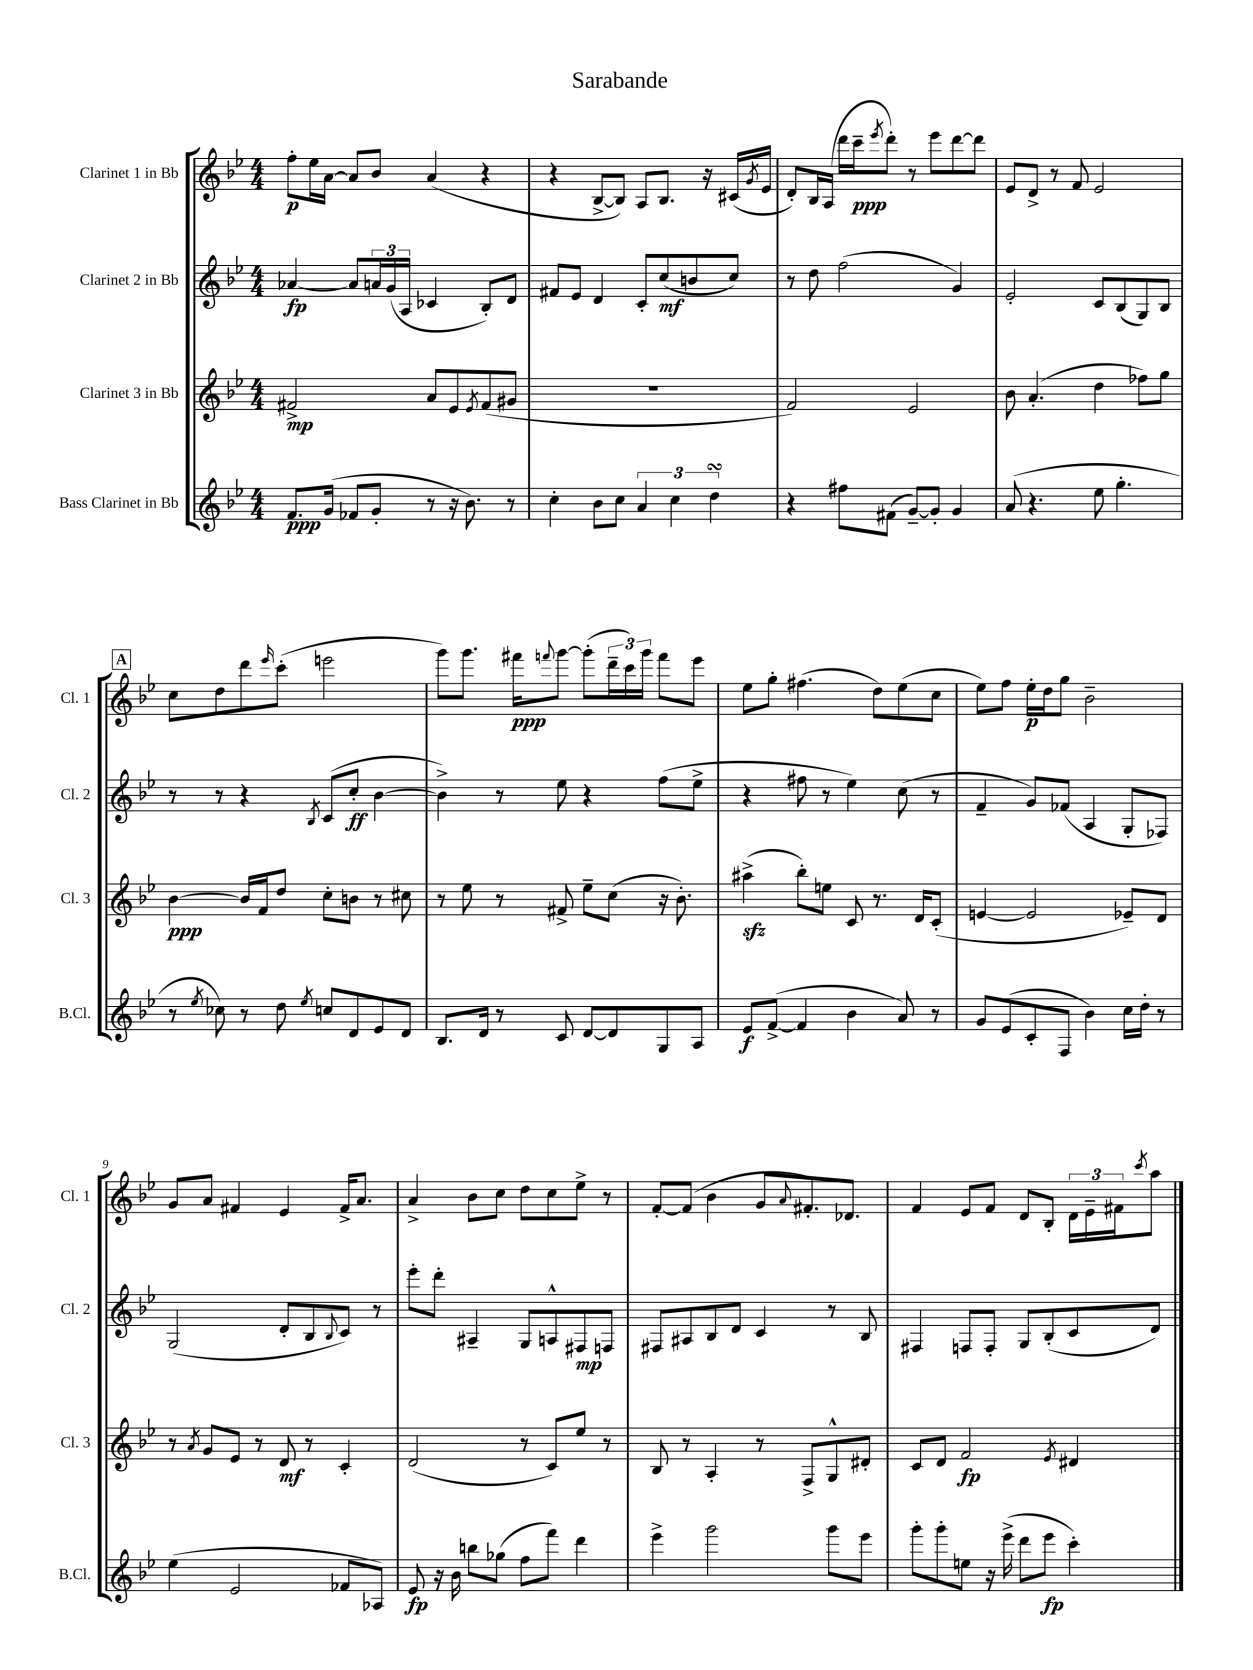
\header { title = "Sarabande" }
<<
\new StaffGroup <<
\new Staff = "s0" \with { instrumentName = "Clarinet 1 in Bb" shortInstrumentName = "Cl. 1" } {
    \clef treble \key bes \major \numericTimeSignature \time 4/4
    f''8-.\p ees''16 a'16~ a'8 bes'8 a'4( r4 |
    r4 bes8~-> bes8) a8 bes8. r16 cis'16( \acciaccatura { g'8 } ees'16 |
    d'8-.) bes16 a16( d'''16 c'''16--\ppp \acciaccatura { ees'''8 } d'''8-.) r8 ees'''8 d'''8~ d'''8 |
    ees'8 d'8-> r8 f'8 ees'2 |
    \mark \markup { \box "A" } c''8 d''8 d'''8 \grace { ees'''16 } c'''8-.( e'''2 |
    g'''8) g'''8. fis'''16\ppp \appoggiatura { f'''8 } g'''8~ g'''8-.( \tuplet 3/2 { d'''16-- c'''16) g'''16 } f'''8 ees'''8 |
    ees''8 g''8-. fis''4.( d''8) ees''8( c''8 |
    ees''8) f''8 ees''16-.\p d''16 g''8 bes'2-- |
    g'8 a'8 fis'4 ees'4 fis'16-> a'8. |
    a'4-> bes'8 c''8 d''8 c''8 ees''8-> r8 |
    f'8~-. f'8( bes'4 g'8 \appoggiatura { a'8 } fis'8.-.) des'8. |
    f'4 ees'8 f'8 d'8 bes8-. \tuplet 3/2 { d'16 ees'16-- fis'16 } \acciaccatura { c'''8 } a''8 \bar "|." |
}
\new Staff = "s1" \with { instrumentName = "Clarinet 2 in Bb" shortInstrumentName = "Cl. 2" } {
    \clef treble \key bes \major \numericTimeSignature \time 4/4
    aes'4~\fp aes'8 \tuplet 3/2 { a'16 g'16( a16 } ces'4 bes8-.) d'8 |
    fis'8 ees'8 d'4 c'8-. c''8\mf( b'8 c''8) |
    r8 d''8 f''2( g'4) |
    ees'2-. c'8 bes8( g8) bes8 |
    \mark \markup { \box "A" } r8 r8 r4 \acciaccatura { bes8 } c'8( c''8-.\ff bes'4~ |
    bes'4->) r8 ees''8 r4 f''8( ees''8-> |
    r4 fis''8 r8 ees''4) c''8( r8 |
    f'4-- g'8) fes'8( a4 g8-. fes8) |
    g2( d'8-. bes8 \appoggiatura { bes8 } c'8) r8 |
    ees'''8-. d'''8-. ais4-- g8 a8-^ fis8\mp f8 |
    fis8 ais8 bes8 d'8 c'4 r8 bes8 |
    fis4 f8 f8-. g8 bes8-.( c'8 d'8) \bar "|." |
}
\new Staff = "s2" \with { instrumentName = "Clarinet 3 in Bb" shortInstrumentName = "Cl. 3" } {
    \clef treble \key bes \major \numericTimeSignature \time 4/4
    fis'2->\mp a'8 ees'8 \acciaccatura { ees'8 } fis'8( gis'8 |
    R1 |
    f'2) ees'2 |
    bes'8 a'4.-.( d''4 fes''8) g''8 |
    \mark \markup { \box "A" } bes'4~\ppp bes'16 f'16 d''8 c''8-. b'8 r8 cis''8 |
    r8 ees''8 r8 fis'8-> ees''8-- c''8( r16 bes'8.-.) |
    ais''4->\sfz( bes''8-.) e''8 c'8 r8. d'16 c'8-.( |
    e'4~ e'2 ees'8--) d'8 |
    r8 \acciaccatura { a'8 } g'8 ees'8 r8 d'8\mf r8 c'4-. |
    d'2( r8 c'8) ees''8 r8 |
    bes8 r8 a4-. r8 f8-> g8-^ dis'8-. |
    c'8 d'8 f'2\fp \acciaccatura { ees'8 } dis'4 \bar "|." |
}
\new Staff = "s3" \with { instrumentName = "Bass Clarinet in Bb" shortInstrumentName = "B.Cl." } {
    \clef treble \key bes \major \numericTimeSignature \time 4/4
    f'8.\ppp g'16( fes'8 g'8-. r8 r16 bes'8.) r8 |
    c''4-. bes'8 c''8 \tuplet 3/2 { a'4 c''4 d''4\turn } |
    r4 fis''8 fis'8( g'8~--) g'8-. g'4 |
    a'8( r4. ees''8 g''4.-. |
    \mark \markup { \box "A" } r8 \acciaccatura { ees''8 } ces''8) r8 d''8 \acciaccatura { ees''8 } c''8 d'8 ees'8 d'8 |
    bes8. d'16 r8 c'8 d'8~ d'8 g8 a8 |
    ees'8\f f'8~->( f'4 bes'4 a'8) r8 |
    g'8 ees'8( c'8-. f8 bes'4) c''16 d''16-. r8 |
    ees''4( ees'2 fes'8 aes8) |
    ees'8\fp r16 bes'16 b''8 ges''8( f''8 f'''8) d'''4 |
    ees'''4-> g'''2 g'''8 ees'''8 |
    g'''8-. g'''8-. e''8 r16 ees'''16->( d'''8 ees'''8\fp c'''4-.) \bar "|." |
}
>>
>>
